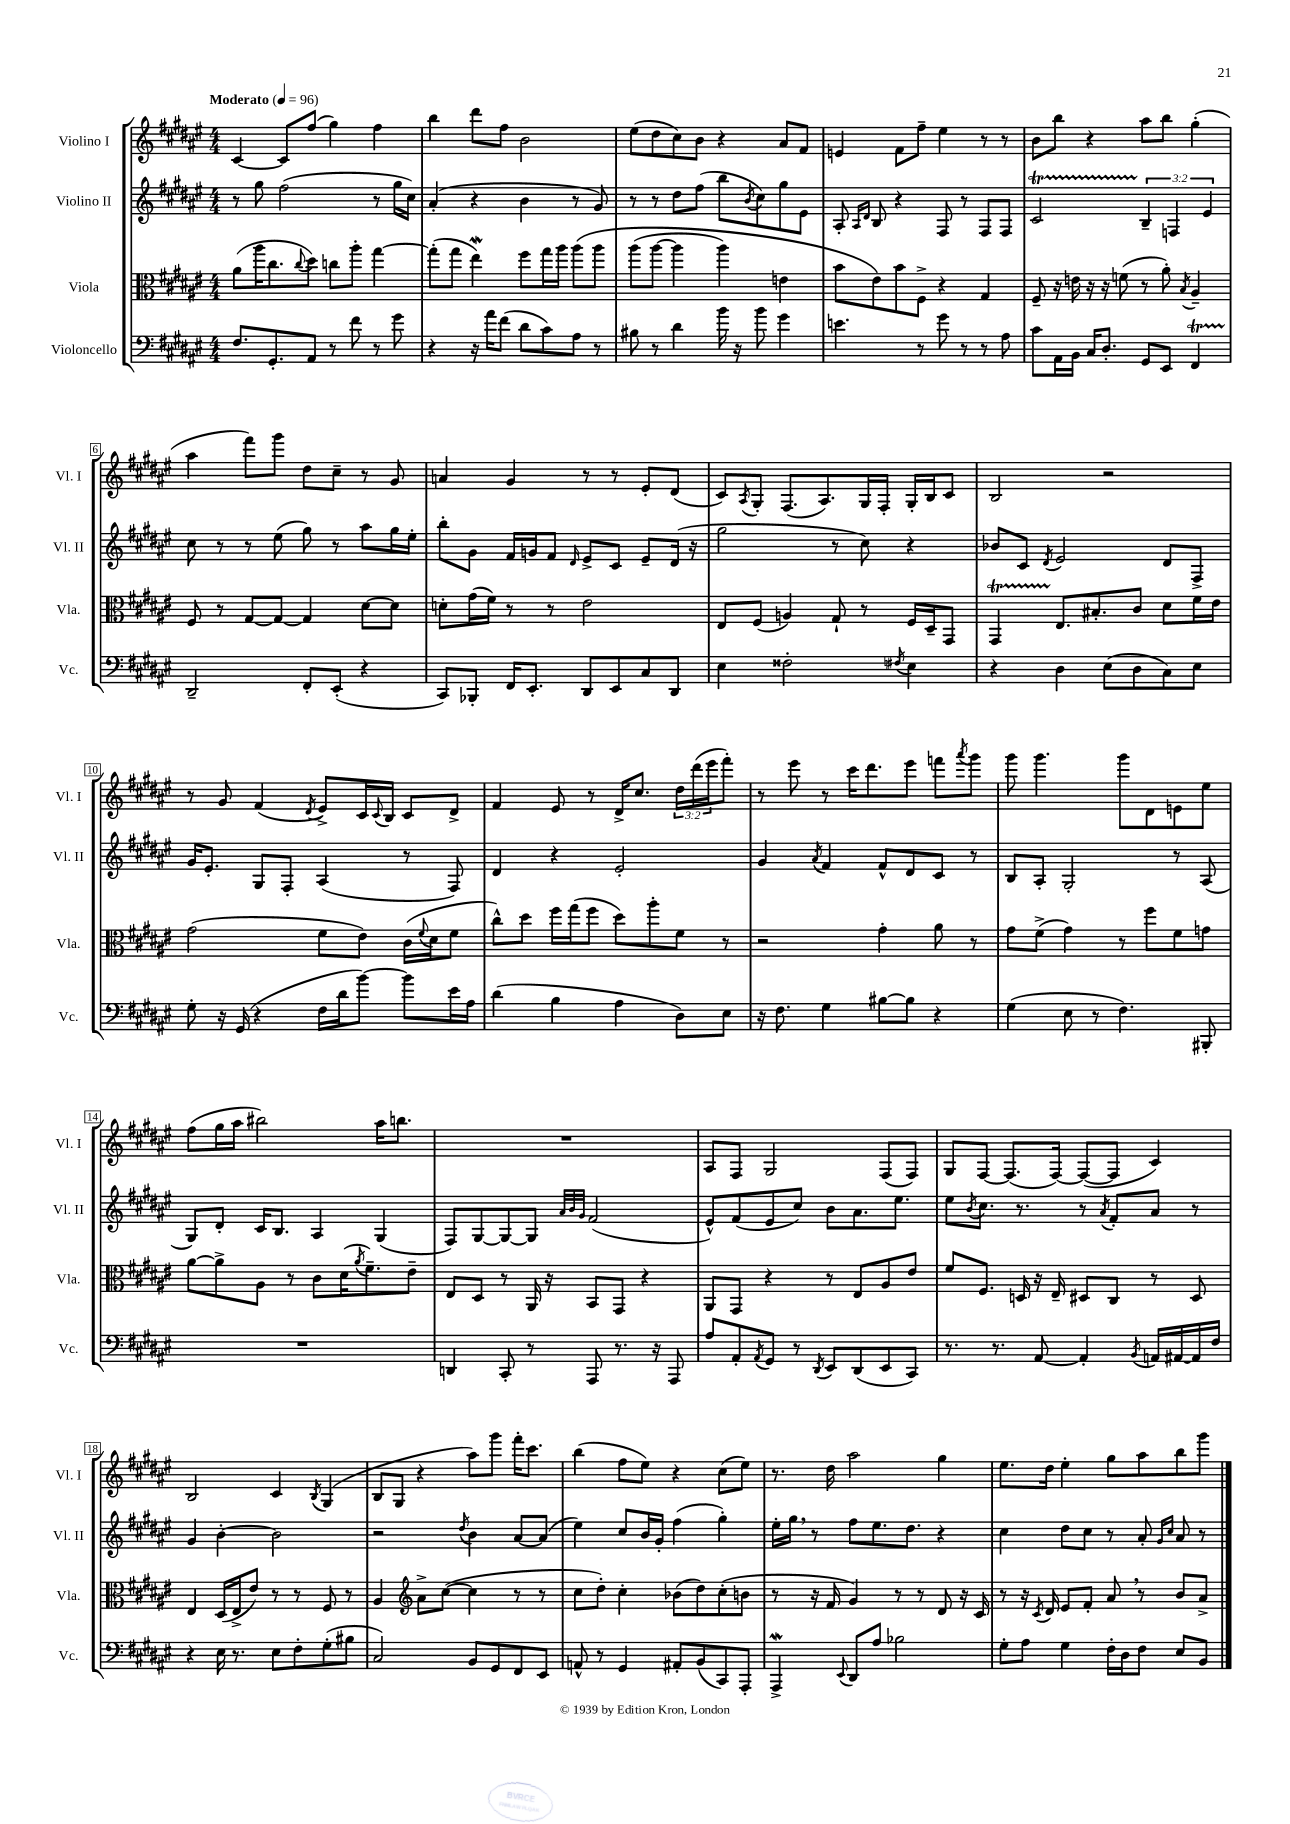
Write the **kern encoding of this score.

**kern	**kern	**kern	**kern
*part4	*part3	*part2	*part1
*staff4	*staff3	*staff2	*staff1
*I"Violoncello	*I"Viola	*I"Violino II	*I"Violino I
*I'Vc.	*I'Vla.	*I'Vl. II	*I'Vl. I
*clefF4	*clefC3	*clefG2	*clefG2
*k[f#c#g#d#a#e#]	*k[f#c#g#d#a#e#]	*k[f#c#g#d#a#e#]	*k[f#c#g#d#a#e#]
*M4/4	*M4/4	*M4/4	*M4/4
*MM96	*MM96	*MM96	*MM96
=1	=1	=1	=1
!	!	!	!LO:TX:a:B:t=Moderato
8.F#/L	(8a#\L	8r	[4c#/
.	16aa#\K	8gg#\	.
8.GG#'/	8.cc#\	.	.
.	.	(2ff#\	8c#/L]
.	8qqcc#/	.	.
8AA#/J	8dd#\J)	.	(8ff#/J
8r	8ccn\L	.	4gg#\)
8f#\	8aa#'\J	.	.
8r	[4gg#\	8r	4ff#\
8g#\	.	16gg#\LL	.
.	.	16cc#\JJ)	.
=2	=2	=2	=2
4r	(8gg#'\L]	(4a#'/	4bb\
.	8gg#\J	.	.
16r	4ee#W\)	4r	8ddd#\L
16a#\KL	.	.	.
(8f#\J	.	.	8ff#\J
8d#\L	8ff#\L	4b\	2b\
8c#\)	16gg#\L	.	.
.	16aa#\JJ	.	.
8A#\J	(8aa#\L	8r	.
8r	8aa#\J	8g#/)	.
=3	=3	=3	=3
8B#X\	(8aa#\L	8r	(8ee#\L
8r	[8aa#\J	8r	8dd#\
4d#\	4aa#\]	8dd#\L	8cc#\)
.	.	(8ff#\J	8b\J
16b\	4aa#\)	8bb\L	4r
16r	.	.	.
.	.	8qb/	.
8b\	.	8cc#\)	.
4g#\	4en\	8gg#\	8a#/L
.	.	8e#\J	8f#/J
=4	=4	=4	=4
4.en\	8b\L	8A#'/	4en/
.	.	16qqA#/LL	.
.	.	16qqd#/JJ	.
.	8e#\)	8B/	.
.	8b\	4r	8f#\L
8r	8F#^\J	.	8ff#~\J
8g#\	4r	8F#/	4ee#\
8r	.	8r	.
8r	4G#/	8F#/L	8r
8A#\	.	8F#/J	8r
=5	=5	=5	=5
8c#\L	8F#~/	2c#T/	8b\L
16AA#\L	16r	.	8bb\J
16BB\JJ	16en\	.	.
16C#/KL	16r	.	4r
8.D#'/J	16r	.	.
.	(8fn\	.	.
8GG#/L	8r	6B~/	8aa#\L
8EE#/J	8a#'\)	.	8bb\J
.	.	6Fn/	.
.	8qB/	.	.
4FF#T/	4A#~/	.	(4gg#'\
.	.	6e#/	.
!!LO:LB:g=z
=6	=6	=6	=6
2DD#~/	8F#/	8cc#\	4aa#\
.	8r	8r	.
.	[8G#/L	8r	8fff#\L)
.	8G#/J_	(8ee#\	8ggg#\J
8FF#'/L	4G#/]	8gg#\)	8dd#\L
(8EE#'/J	.	8r	8cc#~\J
4r	[8d#\L	8aa#\L	8r
.	8d#\J]	16gg#\L	8g#/
.	.	16ee#'\JJ	.
=7	=7	=7	=7
8CC#/L)	8dn'\L	8bb'\L	4an/
8BBB-X'/J	(16g#\L	8g#\J	.
.	16f#\JJ)	.	.
16FF#/KL	8r	16f#/LL	4g#/
8.EE#'/J	.	16gn/J	.
.	8r	8f#/J	.
.	.	16qqd#/	.
8DD#/L	2e#\	8e#^/L	8r
8EE#/	.	8c#/J	8r
8C#/	.	8e#~/L	8e#'/L
8DD#/J	.	(16d#/Jk	(8d#/J
.	.	16r	.
=8	=8	=8	=8
4E#\	8E#/L	2gg#\	8c#/L)
.	.	.	8qA#/
.	(8F#/J	.	8G#'/J
2F##X'\	4An/)	.	(8.F#/L
.	.	.	8.A#/)
.	8G#`/	8r	.
.	8r	8cc#\)	16G#/L
.	.	.	16F#'/JJ
8qF#X/	.	.	.
4E#\	16F#/LL	4r	16G#'/LL
.	16D#~/J	.	16B/J
.	8GG#/J	.	8c#/J
=9	=9	=9	=9
4r	4GG#T/	8b-X/L	2B/
.	.	8c#/J	.
.	.	8qd#/	.
4D#\	8.E#/L	2e#/	.
.	8.B#X'/	.	.
(8E#\L	.	.	2r
8D#\	8c#/J	.	.
8C#\)	8d#\L	8d#/L	.
8E#\J	16f#\L	8F#^/J	.
.	16e#\JJ	.	.
!!LO:LB:g=z
=10	=10	=10	=10
8G#'\	(2g#\	16g#/KL	8r
.	.	8.e#'/J	.
16r	.	.	8g#/
(16GG#/	.	.	.
4r	.	8G#/L	(4f#/
.	.	8F#'/J	.
.	.	.	8qd#/
16F#\LL	8f#\L	(4A#/	8e#^/L)
16d#\J	.	.	.
[8b\J)	8e#\J)	.	16c#/L
.	.	.	8qqc#/
.	.	.	16B/JJ
8b\L]	(16c#\LL	8r	8c#/L
.	8qqf#/	.	.
.	16d#\J	.	.
16e#\L	8f#\J	8F#/)	8d#^/J
16A#\JJ	.	.	.
=11	=11	=11	=11
(4d#\	8cc#^^\L)	4d#/	4f#/
.	8dd#\J	.	.
4B\	16ff#\LL	4r	8e#/
.	(16gg#\J	.	.
.	8ff#\J	.	8r
4A#\	8dd#\L)	2e#'/	16d#^/KL
.	.	.	8.cc#/J
.	8aa#'\	.	.
8D#\L)	8f#\J	.	24dd#\LL
.	.	.	(24ddd#\
.	.	.	24eee#\J
8E#\J	8r	.	8fff#'\J)
=12	=12	=12	=12
16r	2r	4g#/	8r
8.F#\	.	.	.
.	.	.	8eee#\
.	.	8qa#/	.
4G#\	.	4f#/	8r
.	.	.	16ccc#\KL
.	.	.	8.ddd#\
[8B#X\L	4g#'\	8f#^^/L	.
8B#\J]	.	8d#/	8eee#\J
4r	8a#\	8c#/J	8fffn\L
.	.	.	8qaaa#/
.	8r	8r	8ggg#\J
=13	=13	=13	=13
(4G#\	8g#\L	8B/L	8ggg#\
.	(8f#^\J	8A#'/J	4.ggg#\
8E#\	4g#\)	2G#'/	.
8r	.	.	.
4.F#\)	8r	.	8ggg#\L
.	8ff#\L	.	8d#\
.	8f#\	8r	8en\
8BBB#X'/	8gn\J	(8A#/	8ee#\J
!!LO:LB:g=z
=14	=14	=14	=14
1r	[8a#\L	8G#/L)	(8ff#\L
.	8a#^\]	8d#'/J	16gg#\L
.	.	.	16aa#\JJ
.	8A#\J	16c#/KL	2bb#X\)
.	.	8.B/J	.
.	8r	.	.
.	8c#\L	4A#/	.
.	(16d#\K	.	.
.	8qa#/	.	.
.	8.f#~\)	.	.
.	.	(4G#/	16aa#\KL
.	.	.	8.bbn\J
.	8e#~\J	.	.
=15	=15	=15	=15
4DDn/	8E#/L	8F#/L)	1r
.	8D#/J	[8G#/	.
8CC#'/	8r	8G#/_	.
8r	16AA#/	8G#/J]	.
.	16r	.	.
.	.	32qqa#/LLL	.
.	.	32qqb/	.
.	.	32qqg#/JJJ	.
8AAA#/	8BB/L	(2f#/	.
8.r	8GG#/J	.	.
.	4r	.	.
16r	.	.	.
8AAA#/	.	.	.
=16	=16	=16	=16
8A#/L	8AA#/L	8e#^^/L)	8A#/L
8AA#'/	8GG#/J	(8f#/	8F#/J
8qAA#/	.	.	.
8GG#/J	4r	8e#/	2G#/
8r	.	8cc#/J)	.
8qDD#/	.	.	.
8EE#/L	8r	8b\L	.
(8DD#/	8E#/L	8.a#\	.
8EE#/	8A#/	.	(8F#/L
.	.	8.ee#\J	.
8CC#/J)	8e#/J	.	8F#/J)
=17	=17	=17	=17
8.r	8f#/L	8ee#\L	8G#/L
.	.	8qb/	.
.	8.F#/J	8.cc#\J	[8F#/J
8.r	.	.	.
.	.	.	(8.F#/L]
.	16Dn/	8.r	.
[8AA#/	16r	.	.
.	16E#~/	.	[16F#/Jk)
4AA#'/]	8D#X/L	8r	(8F#/L_
.	.	8qa#/	.
.	8C#/J	8f#'/L	8F#/J]
8qBB/	.	.	.
16AAn/LL	8r	8a#/J	4c#/)
[16AA#X/	.	.	.
16AA#/]	8D#/	8r	.
16F#/JJ	.	.	.
!!LO:LB:g=z
=18	=18	=18	=18
4r	4E#/	4g#/	2B/
16E#\	(16D#/LL	[4b'\	.
8.r	16E#^/J	.	.
.	8e#/J)	.	.
8E#\L	8r	2b\]	4c#/
8F#'\	8r	.	.
.	.	.	8qB/
(8G#'\	8F#/	.	(4G#/
8B#X\J	8r	.	.
=19	=19	=19	=19
2C#/)	4A#/	2r	8B/L
.	.	.	8G#/J
*	*clefG2	*	*
.	8a#^\L	.	4r
.	([8cc#\J	.	.
.	.	8qdd#/	.
8BB/L	4cc#\]	4b\	8aa#\L)
8GG#/	.	.	8ggg#\J
8FF#/	8r	[8a#/L	16fff#'\KL
.	.	.	8.ccc#\J
8EE#/J	8r	(8a#/J]	.
=20	=20	=20	=20
8AAn^^/	8cc#\L	4ee#\)	(4bb\
8r	8dd#'\J)	.	.
4GG#/	4cc#'\	8cc#/L	8ff#\L
.	.	16b/L	8ee#\J)
.	.	16g#'/JJ	.
8AA#X'/L	(8b-X\L	(4ff#\	4r
(8BB/	8dd#\)	.	.
8CC#/)	(8cc#'\	4gg#'\)	(8cc#\L
8AAA#'/J	8bn\J	.	8ee#\J)
=21	=21	=21	=21
4AAA#W^/	8r	16ee#'\LL	8.r
.	.	16gg#,\JJ	.
.	16r	8r	.
.	16f#/	.	16dd#\
8qqEE#/	.	.	.
8DD#/L	4g#/)	8ff#\L	2aa#\
8A#/J	.	8.ee#\	.
2B-X\	8r	.	.
.	.	8.dd#\J	.
.	8r	.	.
.	8d#/	4r	4gg#\
.	16r	.	.
.	16c#/	.	.
=22	=22	=22	=22
8G#'\L	8r	4cc#\	8.ee#\L
8A#\J	16r	.	.
.	8qc#/	.	.
.	16d#/	.	16dd#\Jk
4G#\	8e#/L	8dd#\L	4ee#'\
.	8f#'/J	8cc#\J	.
16F#'\LL	8a#,/	8r	8gg#\L
16D#\J	.	.	.
8F#\J	8r	8a#'/	8aa#\
.	.	16qqg#/LL	.
.	.	16qqcc#/JJ	.
8E#/L	8b/L	8a#/	8bb\
8BB/J	8a#^/J	8r	8ggg#\J
==	==	==	==
*-	*-	*-	*-
